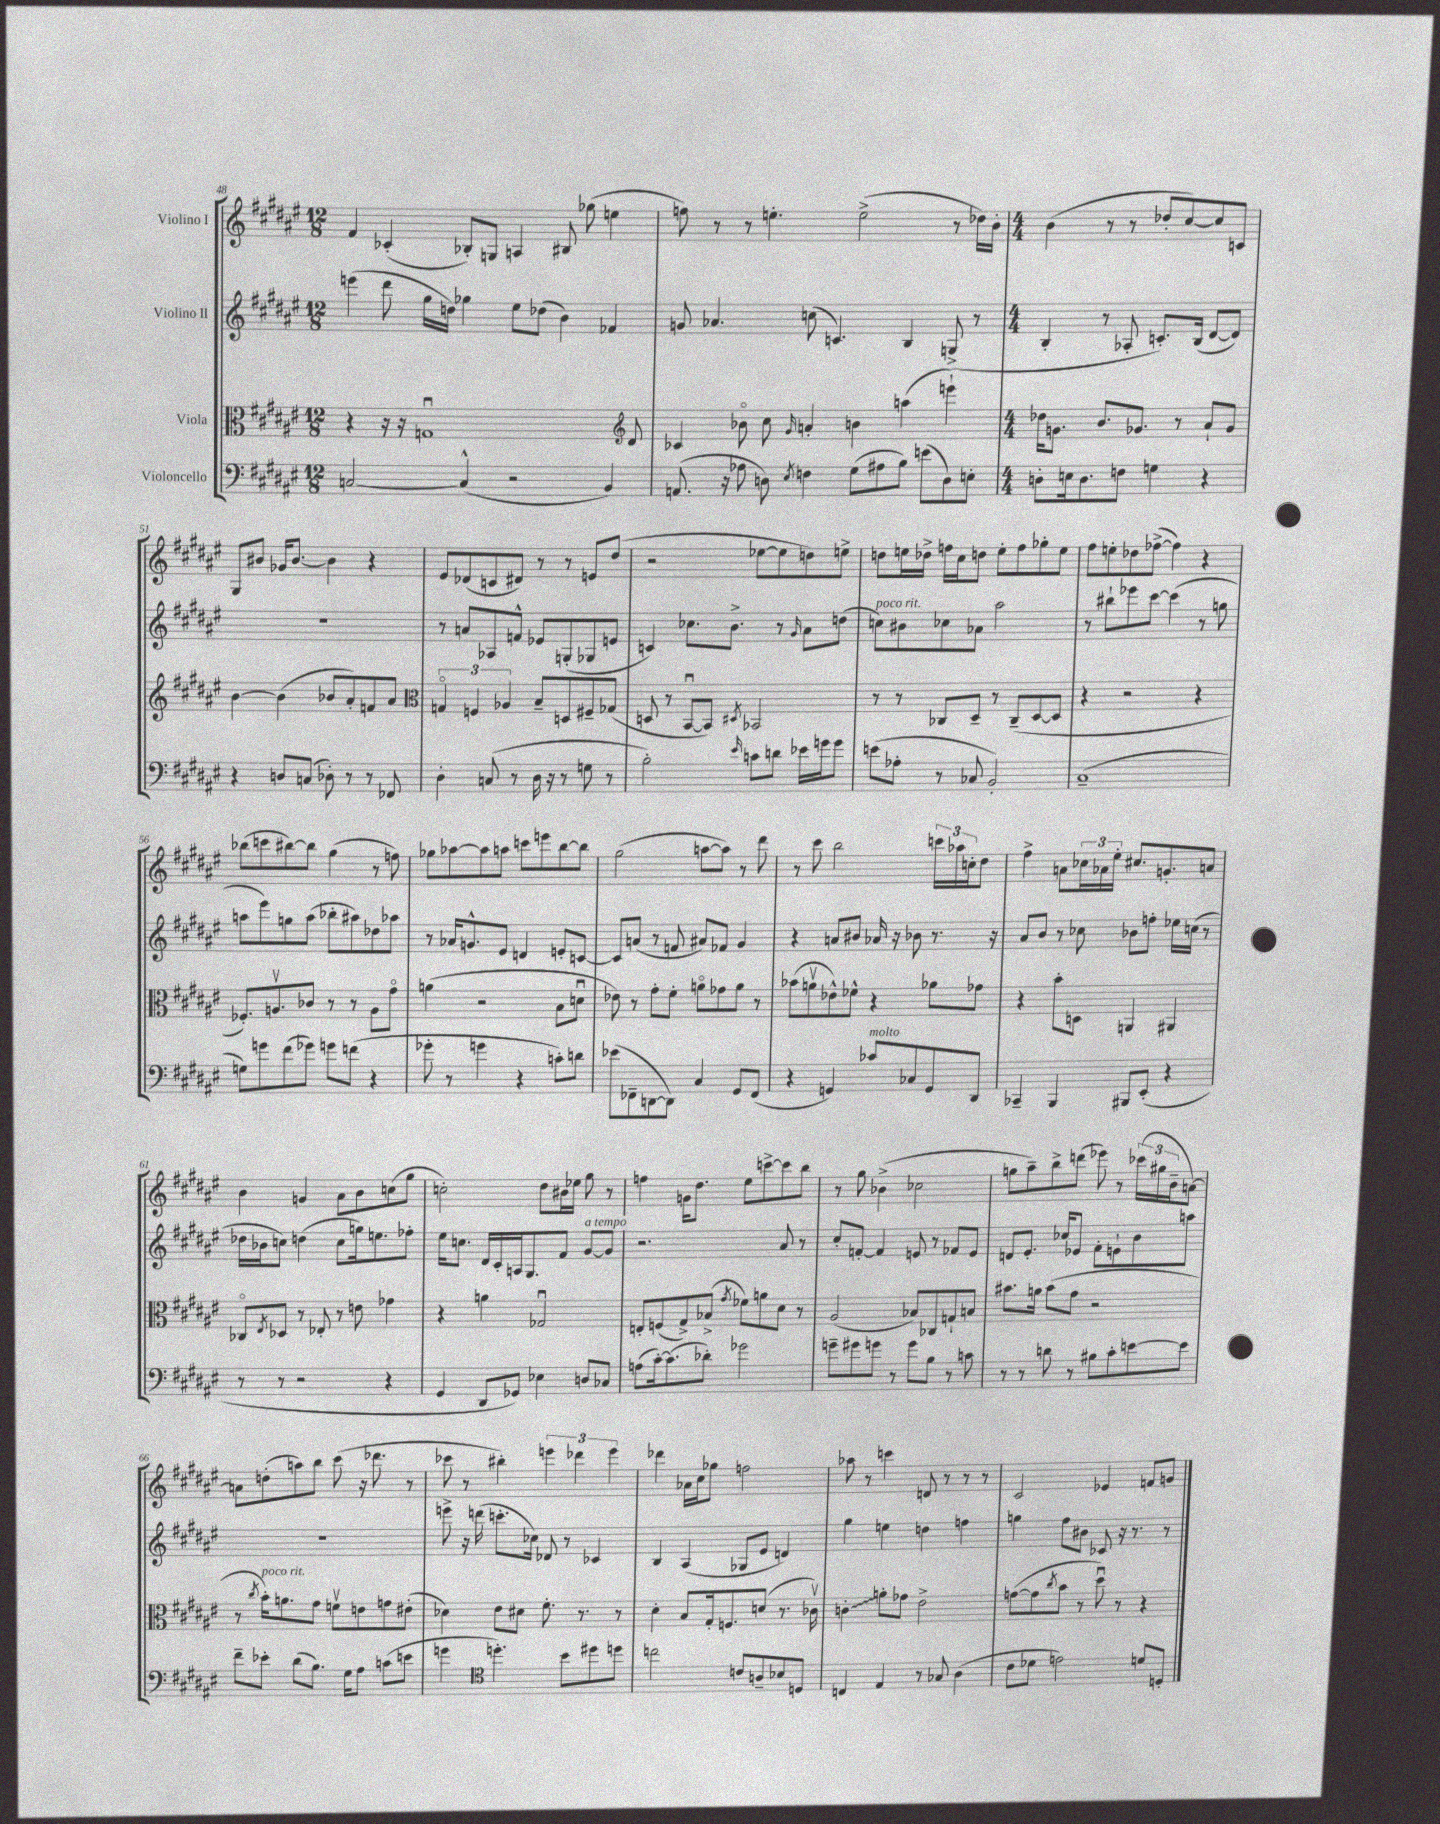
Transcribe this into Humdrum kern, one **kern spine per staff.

**kern	**kern	**kern	**kern
*staff4	*staff3	*staff2	*staff1
*clefF4	*clefC3	*clefG2	*clefG2
*k[f#c#g#d#a#e#]	*k[f#c#g#d#a#e#]	*k[f#c#g#d#a#e#]	*k[f#c#g#d#a#e#]
*M12/8	*M12/8	*M12/8	*M12/8
[2C	4r	(4eee	4f#
.	16r	8ddd#	(4c-'
.	16r	.	.
.	1Gu	16gg#	.
.	.	16dd)	.
(4C^^]	.	4gg-	8B-')
.	.	.	8G
2r	.	8ee#	4A
.	.	(8dd-	.
.	.	4b)	8B#
.	.	.	(8gg-
4BB)	.	4f-	4ee
*	*clefG2	*	*
.	8d#	.	.
=	=	=	=
(8.AA	4c-	8g	8ff)
.	.	4.a-	8r
16r	.	.	.
8A-	8b-o	.	8r
8D)	8cc#	.	4.ee'
8qE#	16qqg#	.	.
4F	4a'	(8cc	.
.	.	4.c)	.
(8G#	4b	.	(2ee^
8A#	.	.	.
8B)	(4aa	4B	.
(8e	.	.	.
8D)	4eee`)	(8G^	8r
8E'	.	8r	16dd-)
.	.	.	16b'
=	=	=	=
*M4/4	*M4/4	*M4/4	*M4/4
8D'	16dd-	4B'	(4b
.	8.g	.	.
16E	.	.	.
8.D	.	.	.
.	8.b	8r	8r
8F	.	8A-'	8r
.	8.g-	.	.
4G	.	8.c')	8dd-'
.	8r	.	[8cc#)
.	.	(16B	.
4r	8a#`	[8d#	8cc#]
.	8g-	8d#])	8c
=	=	=	=
4r	[4b	1r	8G#
.	.	.	8b#
8D	(4b]	.	16g-
.	.	.	[8.b#
(8C	.	.	.
8D-')	8b-	.	4b#]
8r	8a#')	.	.
8r	8f	.	4r
8FF-	8a#	.	.
=	=	=	=
*	*clefC3	*	*
4D#'	6Go	8r	8e#
.	.	8a	(8d-
.	6F	.	.
(8C	.	8A-	8c
.	6A-	.	.
8r	.	8f^^	8d#)
16D#	8B~	8e-	8r
16r	.	.	.
8r	8D	(8G'	8r
8G	8F#~	8G-	8e
8r	(8G-	8e	(8dd#
=	=	=	=
2B')	8D	4c)	2r
.	8r	.	.
.	[8BBu	8.cc-	.
.	8BB])	.	.
.	.	8.b^	.
16qqe#	8qD#	.	.
8c	2BB-	.	[8ee-
8d	.	8r	8ee-]
.	.	16qqg#	.
16e-	.	8a#	8dd)
16g	.	.	.
8g	.	(8dd	8ee^
=	=	=	=
(8e	8r	8cc)	8dd
8A-'	8r	8b#	16ee
.	.	.	16dd-^
8r	8C-	8cc-	16ff
.	.	.	16cc#
8C-	8D#~	8a-	8dd
2BB')	8r	2aa#	8ee'
.	(8C-~	.	8ff
.	[8D#	.	8gg-'
.	8D#]	.	8ee
=	=	=	=
(1C#~	4r	8r	8ff#
.	.	8bb#`	8ee'
.	2r	8eee-	8dd-
.	.	[8ccc#	([8ff-^
.	.	(4ccc#]	4ff-])
.	4r	8r	4r
.	.	8gg	.
=	=	=	=
8G)	8.F-')	8aa	(8bb-
8g	.	8eee#)	8ccc
.	8.Av	.	.
(8f#	.	8gg	[8bb#)
8g-)	8c-	(8aa	8bb#]
8g	8r	8bb-'	(4gg#
(8f	8r	8aa#)	.
4r	8A	8dd-	8r
.	8g#o	8aa-	8ff)
=	=	=	=
8g-'	(4a	8r	8gg-
8r	.	16a-	[8aa-
.	.	8.g^^	.
4g	2r	.	8aa-]
.	.	8e#	8aa
4r	.	4d	8ccc
.	.	.	8eee
8c')	8B	8e'	[8bb
8d	8du	[8c	8bb]
=	=	=	=
(8e-	8e-)	8c]	(2gg#
8FF-~	8r	(8a	.
[8DD	8g#'	8r	.
8DD])	8f#'	8f	.
4C#	8ao	8a#)	[8aa
.	8g-	8f-	8aa])
8GG#	8a	4g#	8r
(8FF-	8r	.	8ddd#
=	=	=	=
4r	(8b-	4r	8r
.	8av	.	8ccc#
4GG)	8e-^^)	8a	2bb
.	8f-^^	8b#	.
8c-	4r	16a-	.
.	.	16r	.
8C-	.	8b-	.
8GG	8a-	8.r	24ccc
.	.	.	24aa-
.	.	.	24cc'
8DD#	8g-	.	8dd#
.	.	16r	.
=	=	=	=
4CC-~	4r	8a#	4ff#^
.	.	8b	.
4BBB	8b'	8r	8a
.	8D	8cc-	24cc-
.	.	.	24a-
.	.	.	24ee#'
8BBB#	4AA	8b-	8.cc#
(8EE#'	.	8ff'	.
.	.	.	8.g'
4r	4AA#	16ee-	.
.	.	(16cc	.
.	.	8r	8a
=	=	=	=
8r	8C-o	16dd-	4b
.	.	16b-	.
.	8qE#	.	.
8r	8D-	8cc)	.
2r	8r	(4dd	4g
.	8E-'	.	.
.	8r	8cc	8a#
.	8e	16gg)	8b
.	.	8.ee	.
4r	4g-	.	(8cc
.	.	8ff-'	8gg#
=	=	=	=
4GG#	4r	16ee#	2cc')
.	.	8.cc	.
8DD#	4a	16d#	.
.	.	16c#'	.
8GG-)	.	16A	.
.	.	8.G#	.
4E-	2G-u	.	8dd#
.	.	8f#	16b#
.	.	.	16ee-
8D	.	[8g#	8gg#
8C-	.	8g#]	8r
=	=	=	=
(8A	8E'	2.r	4ff
[16c#')	(8F	.	.
(8.c#]	.	.	.
.	8G#^)	.	16g
.	.	.	8.dd#
8d-')	(8B-^	.	.
.	8qg#	.	.
2g-	8f-)	.	8ee#
.	8a	.	[8ccc^
.	8d#	8a#	8ccc]
.	8r	8r	8bb
=	=	=	=
8g~	(2A#	8cc#'	8r
8g#	.	[8f'	8gg#
8g	.	4f]	(4b-^
8r	.	.	.
8g	8B-)	8e	2cc-
8B	8C-	8r	.
8r	8G`	8f-	.
8c	8B	8e	.
=	=	=	=
8r	8.b#	8d	8gg
8r	.	8.e#'	8aa#~)
.	16a	.	.
8d	(8b#	.	8bb^
.	.	16cc-	.
8r	8g#	8e-	(8ddd
8B#	2r	8f#'	8eee-)
8c#'	.	8e`	8r
[8e	.	8b	(24ccc-
.	.	.	24gg#
.	.	.	24b~
8e]	.	8aa	[8a)
=	=	=	=
8f#~	8r	1r	8a]
.	8qcc#	.	.
8e-'	16b')	.	(8dd'
.	8.a	.	.
(8d#	.	.	8aa)
8.B)	8g#	.	8bb
.	8fv	.	(8ccc#
16G#	.	.	.
8A#	8e	.	16r
.	.	.	8.ddd-
(8c	8g	.	.
8e	(8e#'	.	8r
=	=	=	=
4g	4d-)	8eee^	8ccc-
.	.	16r	8r
.	.	(16ddd	.
*clefC4	*	*	*
4.dd')	8e#	8.ccc'	4bb#')
.	8d#	.	.
.	.	16cc-)	.
.	8.f#'	8d-	6eee
8b	.	8r	.
.	.	.	6ddd-
.	8.r	.	.
8dd#	.	4c-	.
.	.	.	6eee
8dd	8r	.	.
=	=	=	=
2cc	4d#'	4B	4ddd-
.	8B	(4A#	16a-
.	.	.	16cc#
.	16G#'	.	8gg-
.	8.F	.	.
8c	.	8G-	2ff
8A~	(8d	8e#	.
8B-	8.r	4d)	.
8D	.	.	.
.	16c-v)	.	.
=	=	=	=
4C	4c'	4gg#	8aa-
.	.	.	8r
4E#	8a'	4ee	4ccc
.	8g-	.	.
8r	2e#^	4dd	8d
8G-	.	.	8r
(4A#	.	4ff	8r
.	.	.	8r
=	=	=	=
8c#	([8g	4gg	2c#
8d-	8g]	.	.
.	8qcc#	.	.
2e)	8b	8ff#	.
.	8r	8b#	.
.	8dd#u)	8c-	4e-
.	8r	16r	.
.	.	8.r	.
8d	4r	.	8f
8D'	.	8r	8g
==	==	==	==
*-	*-	*-	*-
